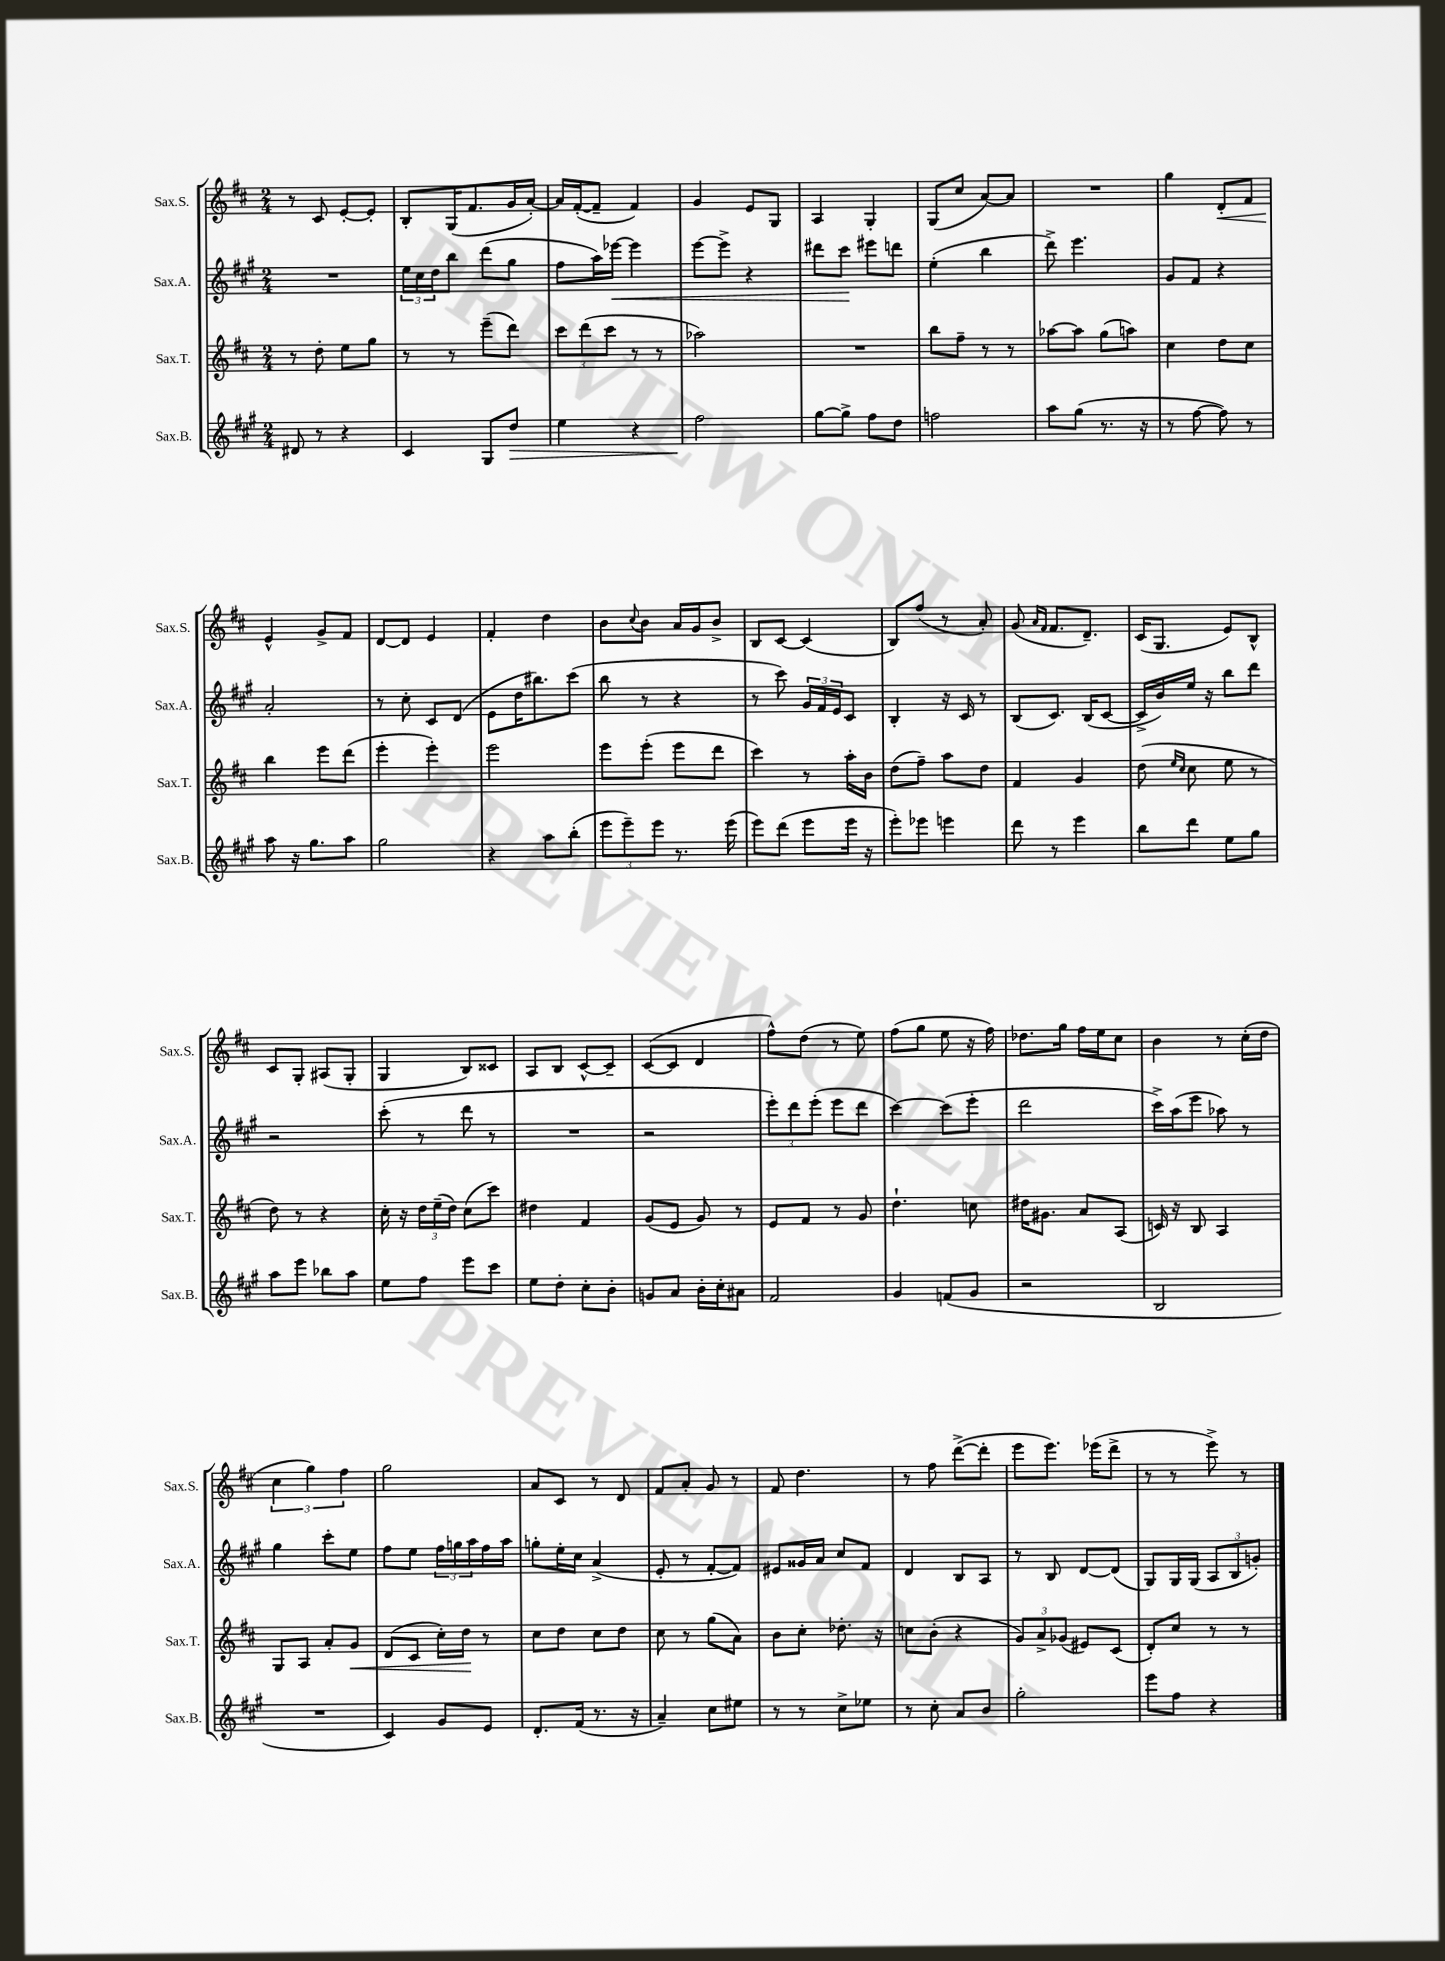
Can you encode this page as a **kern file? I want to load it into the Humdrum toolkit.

**kern	**kern	**kern	**kern
*staff4	*staff3	*staff2	*staff1
*clefG2	*clefG2	*clefG2	*clefG2
*k[f#c#g#]	*k[f#c#]	*k[f#c#g#]	*k[f#c#]
*M2/4	*M2/4	*M2/4	*M2/4
8d#	8r	2r	8r
8r	8dd'	.	8c#
4r	8ee	.	[8e'
.	8gg	.	8e']
=	=	=	=
4c#	8r	24ee	8B'
.	.	24cc#	.
.	.	24dd	.
.	8r	8bb	(16G
.	.	.	8.f#
8G#	(8eee~	(8ddd	.
8dd	8ddd)	8gg#	16g
.	.	.	[16a')
=	=	=	=
4ee	12ccc#	8ff#	16a]
.	.	.	([16f#'
.	(12ddd	.	.
.	.	16aa)	8f#~]
.	12ccc#	.	.
.	.	[16eee-	.
4r	8r	4eee-]	4f#)
.	8r	.	.
=	=	=	=
2ff#	2aa-)	[8eee	4g
.	.	8eee^]	.
.	.	4r	8e
.	.	.	8G
=	=	=	=
[8gg#	2r	8ddd#	4A
8gg#^]	.	8ccc#	.
8ff#	.	8eee#	4G'
8dd	.	8ddd	.
=	=	=	=
2ff	8bb	(4ee'	(8G
.	8ff#~	.	8cc#
.	8r	4bb	[8a)
.	8r	.	8a]
=	=	=	=
8aa	[8aa-	8ddd^)	2r
(8gg#	8aa-]	4.eee	.
8.r	(8gg	.	.
.	8aa)	.	.
16r	.	.	.
=	=	=	=
8r	4cc#	8g#	4gg
[8ff#	.	8f#	.
8ff#])	8dd	4r	8d'
8r	8cc#	.	8f#
=	=	=	=
8aa	4bb	2a'	4e^^
16r	.	.	.
8.gg#	.	.	.
.	8eee	.	8g^
8aa	(8ddd	.	8f#
=	=	=	=
2gg#	4eee'	8r	[8d
.	.	8cc#'	8d]
.	4eee')	8c#	4e
.	.	(8d	.
=	=	=	=
4r	2eee	8e	4f#'
.	.	16dd	.
.	.	8.bb#)	.
8aa	.	.	4dd
(8bb'	.	(8ccc#	.
=	=	=	=
12eee	8eee	8bb	8b
12eee~)	.	.	.
.	.	.	8qqcc#
.	(8eee'	8r	8b
12eee	.	.	.
8.r	8eee	4r	16a
.	.	.	16g
.	8ddd	.	8b^
(16eee	.	.	.
=	=	=	=
8eee)	4ccc#)	8r	8B
(8ddd	.	8ccc#)	[8c#
8eee	8r	24g#	(4c#]
.	.	24f#	.
.	.	24e	.
16eee	16aa'	8c#	.
16r	16b	.	.
=	=	=	=
8eee')	(8dd	4B'	8B)
8eee-	8ff#~)	.	(8ff#
4eee	8aa	16r	8r
.	.	16c#	.
.	8dd	8r	8a')
=	=	=	=
8ddd	4f#	(8B	(8g
.	.	.	16qqa
.	.	.	16qqf#
8r	.	8.c#)	8.f#
4eee	4g	.	.
.	.	(16B	8.d~)
.	.	[8c#	.
=	=	=	=
8bb	(8dd	16c#^]	(16c#
.	.	16b)	8.G
.	16qqee	.	.
.	16qqcc#	.	.
8ddd	8cc#	16ee	.
.	.	16r	.
8ee	8ee	8bb	8e)
8gg#	8r	8ddd	8B^^
=	=	=	=
8aa	8dd)	2r	8c#
8eee	8r	.	8G'
8bb-	4r	.	(8A#
8aa	.	.	8G'
=	=	=	=
8ee	16cc#'	(8ccc#'	4G
.	16r	.	.
8ff#	24dd	8r	.
.	(24ee~	.	.
.	24dd)	.	.
8eee	(8cc#	8ddd	8B)
8ccc#	8ccc#)	8r	8c##
=	=	=	=
8ee	4dd#	2r	8A
8dd'	.	.	8B
8cc#'	4f#	.	[8c#^^
8b'	.	.	8c#~]
=	=	=	=
8g	(8g	2r	([8c#
8a	8e	.	8c#]
16b'	8g)	.	4d
16cc#'	.	.	.
8a#	8r	.	.
=	=	=	=
2f#	8e	12eee')	8ff#^^)
.	.	12ddd	.
.	8f#	.	(8dd
.	.	(12eee'	.
.	8r	8eee	8r
.	8g	8ddd	8ee)
=	=	=	=
4g#	4.dd`	[4ccc#)	(8ff#
.	.	.	8gg
(8f	.	(8ccc#]	8ee
8g#	8cc	8eee'	16r
.	.	.	16ff#)
=	=	=	=
2r	16dd#	2ddd	8.dd-
.	8.g#	.	.
.	.	.	16gg
.	8a	.	16ff#
.	.	.	16ee
.	(8A	.	8cc#
=	=	=	=
2B	16c)	16ccc#^)	4b
.	16r	(16aa	.
.	8B	8eee	.
.	4A	8aa-)	8r
.	.	8r	(16cc#'
.	.	.	16dd
=	=	=	=
2r	8G	4gg#	6cc#
.	8A	.	.
.	.	.	6gg)
.	8a'	8ccc#'	.
.	.	.	6ff#
.	8g	8ee	.
=	=	=	=
4c#)	(8d	8ff#	2gg
.	8c#	8ee	.
8g#	16cc#')	24ff#	.
.	.	24gg	.
.	16dd	.	.
.	.	24aa	.
8e	8r	16ff#	.
.	.	16aa	.
=	=	=	=
8.d'	8cc#	8gg'	8a
.	8dd	16ee'	8c#
(16f#	.	16cc#	.
8.r	8cc#	(4a^	8r
.	8dd	.	8d
16r	.	.	.
=	=	=	=
4a~)	8cc#	8e'	8f#
.	8r	8r	8a'
8cc#	(8gg	[8f#'	8g
8ee#	8a)	8f#])	8r
=	=	=	=
8r	8b	8e#	8f#
8r	8cc#'	16g##	4.dd
.	.	16a	.
8cc#^	8.dd-'	8cc#	.
8ee-	.	8f#	.
.	16r	.	.
=	=	=	=
8r	8cc	4d	8r
8cc#'	(8b'	.	8ff#
8a	4r	8B	([8ddd^
8b	.	8A	8ddd']
=	=	=	=
2gg#'	12g)	8r	8eee
.	12a^	.	.
.	.	8B	8.eee)
.	(12g-	.	.
.	8e#)	[8d	.
.	.	.	(16eee-
.	(8c#	(8d]	8ddd^
=	=	=	=
8eee	8d')	8G#)	8r
8ff#	8cc#	16G#	8r
.	.	(16G#	.
4r	8r	12A	8eee^)
.	.	12B	.
.	8r	.	8r
.	.	12g')	.
==	==	==	==
*-	*-	*-	*-
